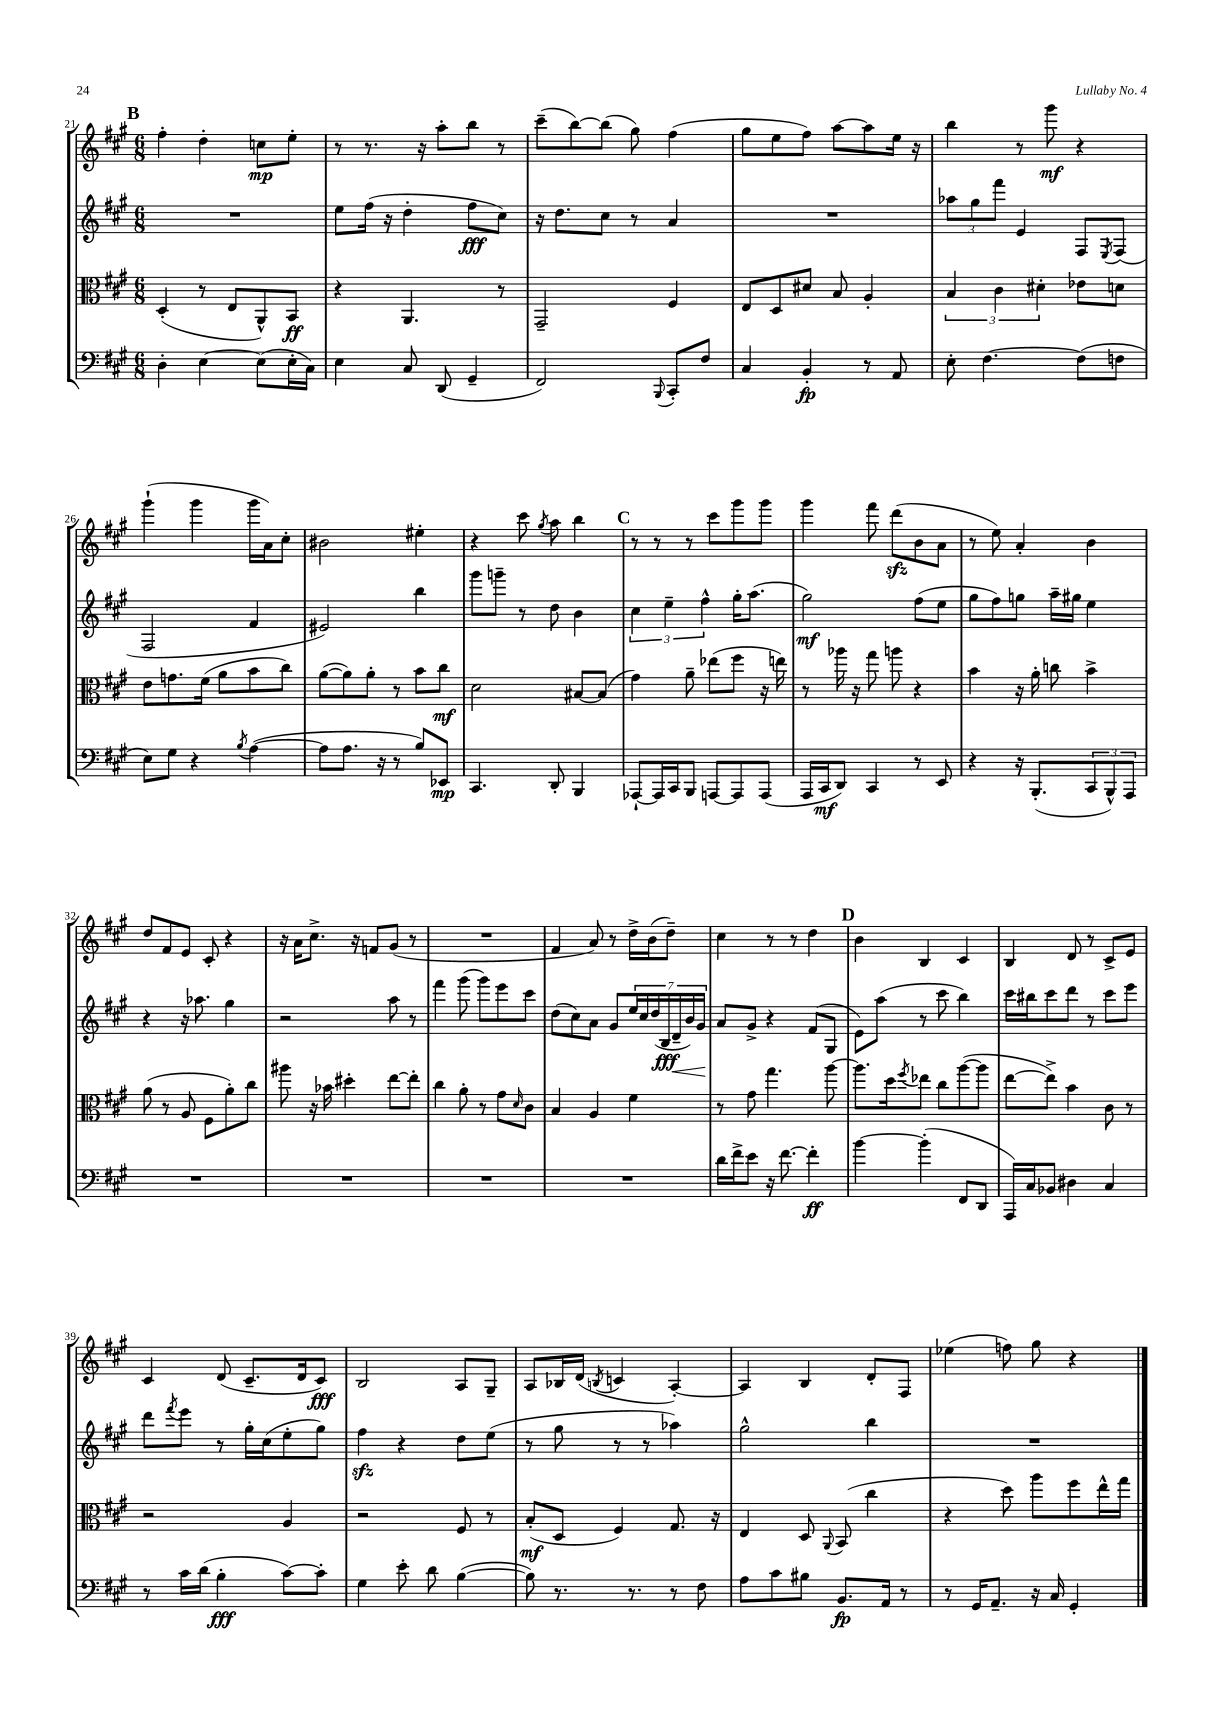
<<
\new StaffGroup <<
\new Staff = "s0" {
    \clef treble \key a \major \numericTimeSignature \time 6/8
    \mark \markup { \bold "B" } fis''4-. d''4-. c''8\mp e''8-. |
    r8 r8. r16 a''8-. b''8 r8 |
    cis'''8--( b''8~) b''8( gis''8) fis''4( |
    gis''8 e''8 fis''8) a''8~ a''8 e''16 r16 |
    b''4 r8 gis'''8\mf r4 |
    gis'''4-!( gis'''4 gis'''16 a'16) cis''8-. |
    bis'2 eis''4-. |
    r4 cis'''8 \acciaccatura { gis''8 } a''8 b''4 |
    \mark \markup { \bold "C" } r8 r8 r8 cis'''8 gis'''8 gis'''8 |
    gis'''4 fis'''8 d'''8\sfz( b'8 a'8 |
    r8 e''8) a'4-. b'4 |
    d''8 fis'8 e'8 cis'8-. r4 |
    r16 a'16 cis''8.-> r16 f'8 gis'8( r8 |
    R2. |
    fis'4 a'8) r8 d''16-> b'16( d''8--) |
    cis''4 r8 r8 d''4 |
    \mark \markup { \bold "D" } b'4 b4 cis'4 |
    b4 d'8 r8 cis'8-> e'8 |
    cis'4 d'8( cis'8.-- d'16 cis'8\fff) |
    b2 a8 gis8-- |
    a8 bes16 d'16( \acciaccatura { b8 } c'4 a4~-.) |
    a4 b4 d'8-. fis8 |
    ees''4( f''8) gis''8 r4 \bar "|." |
}
\new Staff = "s1" {
    \clef treble \key a \major \numericTimeSignature \time 6/8
    \mark \markup { \bold "B" } R2. |
    e''8 fis''16( r16 d''4-. fis''8\fff cis''8) |
    r16 d''8. cis''8 r8 a'4 |
    R2. |
    \tuplet 3/2 { aes''8 gis''8 fis'''8 } e'4 fis8 \acciaccatura { e8 } fis8( |
    fis2 fis'4 |
    eis'2) b''4 |
    gis'''8 g'''8-- r8 d''8 b'4 |
    \mark \markup { \bold "C" } \tuplet 3/2 { cis''4 e''4-- fis''4-^ } gis''16-. a''8.( |
    gis''2\mf) fis''8( e''8 |
    gis''8 fis''8) g''8 a''16-- gis''16 e''4 |
    r4 r16 aes''8. gis''4 |
    r2 a''8 r8 |
    fis'''4 gis'''8( gis'''8) e'''8 cis'''8 |
    d''8( cis''8) a'8 gis'8 \tuplet 7/4 { e''16 cis''16 d''16( b16\fff d'16--\< b'16) gis'16\! } |
    a'8 gis'8-> r4 fis'8( gis8 |
    \mark \markup { \bold "D" } e'8) a''8( r8 cis'''8 b''4) |
    cis'''16 bis''16 cis'''8 d'''8 r8 cis'''8 e'''8 |
    d'''8 \acciaccatura { fis'''8 } e'''8 r8 gis''16-. cis''16( e''8-. gis''8) |
    fis''4\sfz r4 d''8 e''8( |
    r8 gis''8 r8 r8 aes''4) |
    gis''2-^ b''4 |
    R2. \bar "|." |
}
\new Staff = "s2" {
    \clef alto \key a \major \numericTimeSignature \time 6/8
    \mark \markup { \bold "B" } d4-.( r8 e8 a,8-^) b,8\ff |
    r4 a,4. r8 |
    gis,2-- fis4 |
    e8 d8 dis'8 b8 a4-. |
    \tuplet 3/2 { b4 cis'4 dis'4-. } ees'8 d'8 |
    e'8 g'8. fis'16( a'8 b'8 cis''8) |
    a'8~( a'8) a'8-. r8 b'8 cis''8\mf |
    d'2 bis8~ bis8( |
    \mark \markup { \bold "C" } gis'4) a'8-- ees''8( fis''8 r16 e''16) |
    r8 aes''16 r16 gis''8 a''8 r4 |
    b'4 r16 a'16-. c''8 b'4-> |
    a'8( r8 a8 fis8 a'8-.) cis''8 |
    ais''8 r16 bes'16 dis''4-. e''8~ e''8-. |
    cis''4 a'8-. r8 gis'8 \grace { d'16 } cis'8 |
    b4 a4 fis'4 |
    r8 gis'8 gis''4. a''8~ |
    \mark \markup { \bold "D" } a''8. d''16 \acciaccatura { fis''8 } ees''8 cis''8 a''8~( a''8 |
    e''8~ e''8->) b'4 cis'8 r8 |
    r2 a4 |
    r2 fis8 r8 |
    b8-.\mf( d8 fis4) gis8. r16 |
    e4 d8 \appoggiatura { a,8 } b,8( cis''4 |
    r4 d''8) a''8 fis''8 e''16-^ gis''16 \bar "|." |
}
\new Staff = "s3" {
    \clef bass \key a \major \numericTimeSignature \time 6/8
    \mark \markup { \bold "B" } d4-. e4~ e8( e16-. cis16) |
    e4 cis8 d,8( gis,4-- |
    fis,2) \appoggiatura { b,,8 } cis,8-. fis8 |
    cis4 b,4-.\fp r8 a,8 |
    e8-. fis4.~ fis8( f8 |
    e8) gis8 r4 \acciaccatura { b8 } a4~( |
    a8 a8. r16 r8 b8) ees,8\mp |
    cis,4. d,8-. b,,4 |
    \mark \markup { \bold "C" } aes,,8~-! aes,,16 cis,16 b,,8 a,,8~ a,,8 a,,8( |
    a,,16 cis,16\mf d,8) cis,4 r8 e,8 |
    r4 r16 b,,8.-.( \tuplet 3/2 { cis,8 b,,8-^) a,,8 } |
    R2. |
    R2. |
    R2. |
    R2. |
    d'16 fis'16-> e'8 r16 fis'8.~ fis'4-.\ff |
    \mark \markup { \bold "D" } b'4~ b'4-.( fis,8 d,8 |
    a,,16) cis16 bes,8 dis4 cis4 |
    r8 cis'16 d'16( b4-.\fff cis'8~) cis'8-. |
    gis4 e'8-. d'8 b4~( |
    b8) r8. r8. r8 fis8 |
    a8 cis'8 bis8 b,8.\fp a,16 r8 |
    r8 gis,16 a,8.-- r16 cis16 gis,4-. \bar "|." |
}
>>
>>
\layout { \context { \Score currentBarNumber = #21 } }
